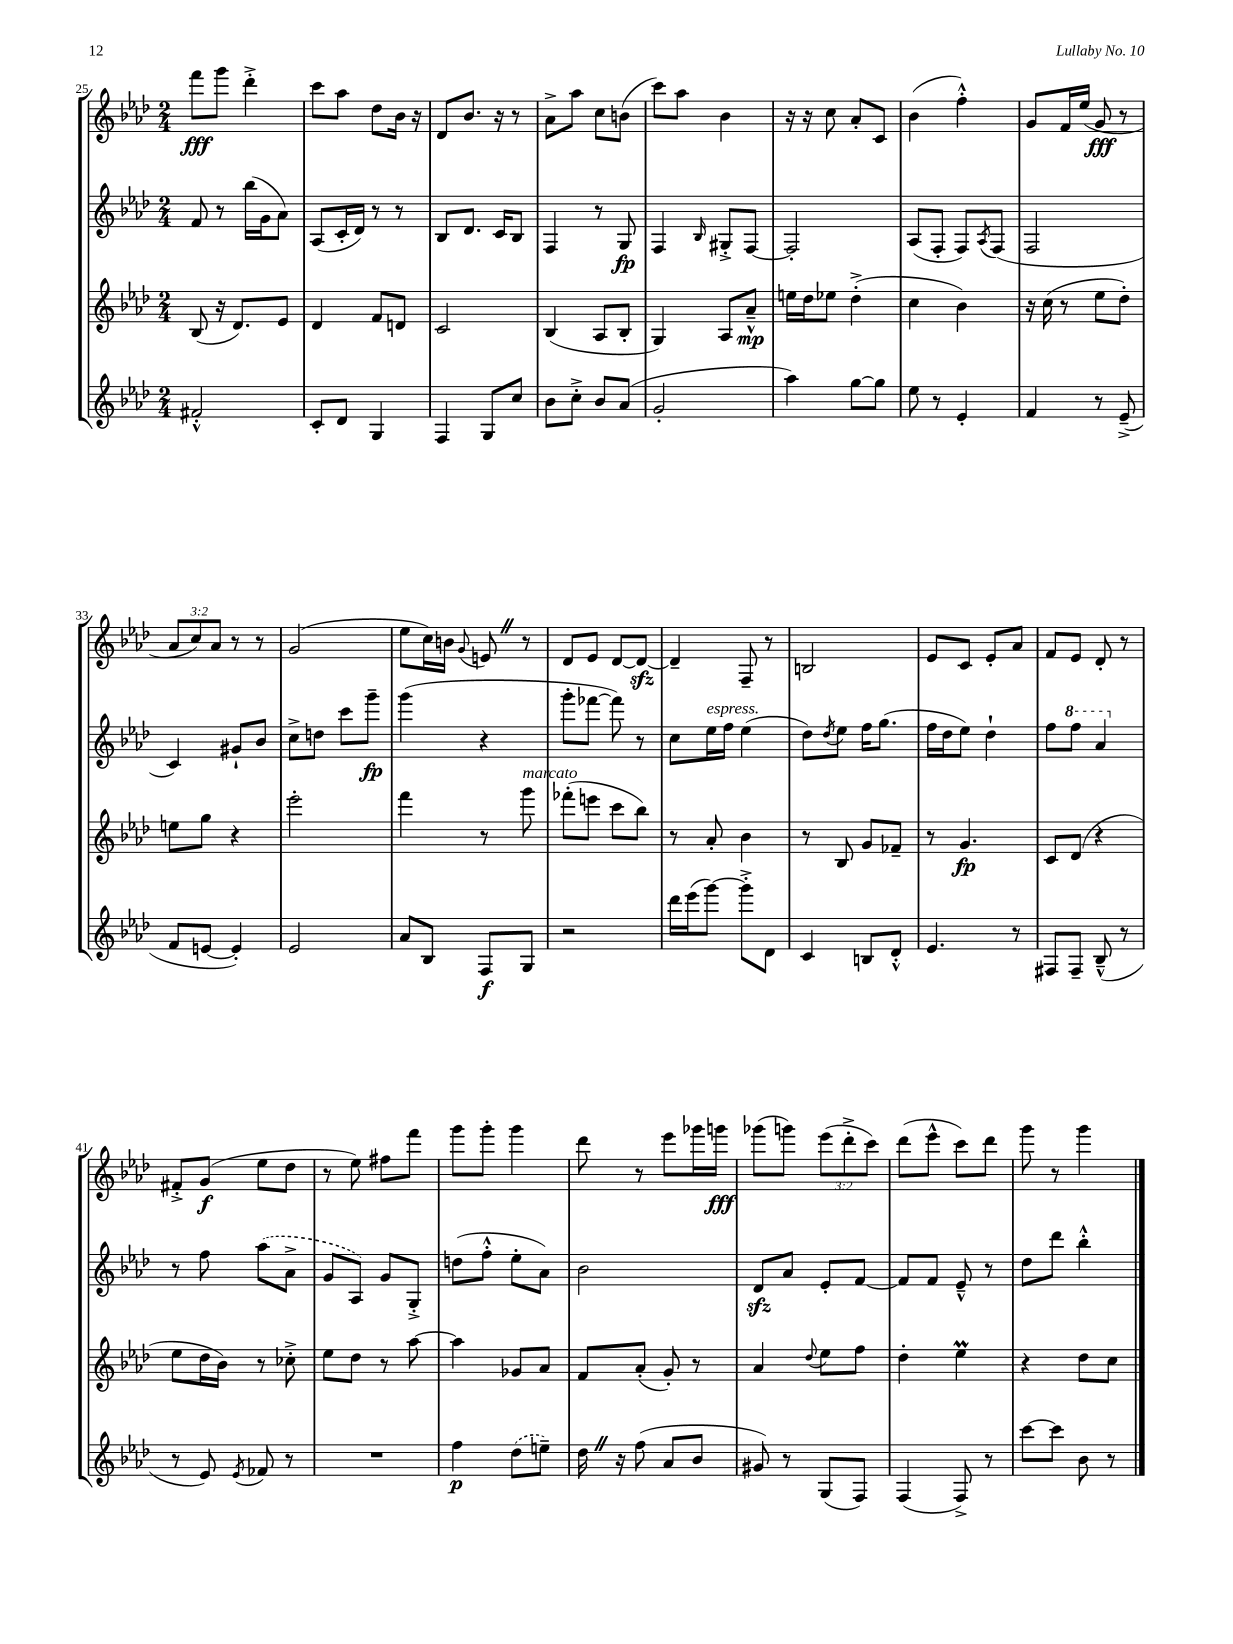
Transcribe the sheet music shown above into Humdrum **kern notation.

**kern	**kern	**kern	**kern
*staff4	*staff3	*staff2	*staff1
*clefG2	*clefG2	*clefG2	*clefG2
*k[b-e-a-d-]	*k[b-e-a-d-]	*k[b-e-a-d-]	*k[b-e-a-d-]
*M2/4	*M2/4	*M2/4	*M2/4
2f#'^^	(8B-	8f	8fff
.	16r	8r	8ggg
.	8.d-)	.	.
.	.	(16bb-	4ddd-'^
.	.	16g	.
.	8e-	8a-)	.
=	=	=	=
8c'	4d-	(8A-	8ccc
8d-	.	16c'	8aa-
.	.	16d-)	.
4G	8f	8r	8dd-
.	8d	8r	16b-
.	.	.	16r
=	=	=	=
4F	2c	8B-	8d-
.	.	8.d-	8.b-
8G	.	.	.
.	.	16c	16r
8cc	.	8B-	8r
=	=	=	=
8b-	(4B-	4F	8a-^
8cc'^	.	.	8aa-
8b-	8A-	8r	8cc
(8a-	8B-'	8G	(8b
=	=	=	=
2g'	4G)	4F	8ccc)
.	.	.	8aa-
.	.	16qqB-	.
.	8A-	8G#'^	4b-
.	8a-~^^	[8F	.
=	=	=	=
4aa-)	16ee	2F']	16r
.	16dd-	.	16r
.	8ee-	.	8cc
[8gg	(4dd-'^	.	8a-'
8gg]	.	.	8c
=	=	=	=
8ee-	4cc	(8A-	(4b-
8r	.	8F'	.
4e-'	4b-)	8F)	4ff'^^)
.	.	8qA-	.
.	.	(8F	.
=	=	=	=
4f	16r	2F	8g
.	(16cc	.	.
.	8r	.	16f
.	.	.	(16ee-
8r	8ee-	.	8g
(8e-~^	8dd-')	.	8r
=	=	=	=
8f	8ee	4c)	12a-
.	.	.	12cc)
[8e	8gg	.	.
.	.	.	12a-
4e'])	4r	8g#`	8r
.	.	8b-	8r
=	=	=	=
2e-	2eee-'	8cc^	(2g
.	.	8dd	.
.	.	8ccc	.
.	.	8ggg~	.
=	=	=	=
8a-	4fff	(4ggg	8ee-
8B-	.	.	16cc)
.	.	.	16b
.	.	.	8qqg
8F	8r	4r	8e
8G	8ggg	.	8r
=	=	=	=
2r	(8fff-'	8ggg'	8d-
.	8eee	[8fff-	8e-
.	8ccc	8fff-])	[8d-
.	8bb-)	8r	8d-_
=	=	=	=
16ddd-	8r	8cc	4d-~]
(16eee-	.	.	.
[8ggg)	8a-'	16ee-	.
.	.	16ff	.
8ggg'^]	4b-	(4ee-	8F~
8d-	.	.	8r
=	=	=	=
4c	8r	8dd-)	2B
.	.	8qdd-	.
.	8B-	8ee-	.
8B	8g	16ff	.
.	.	(8.gg	.
8d-'^^	8f-~	.	.
=	=	=	=
4.e-	8r	16ff	8e-
.	.	16dd-	.
.	4.g	8ee-)	8c
.	.	4dd-`	8e-'
8r	.	.	8a-
=	=	=	=
8F#	8c	8ff	8f
8F#~	(8d-	8fff	8e-
(8B-~^^	4r	4aa-	8d-'
8r	.	.	8r
=	=	=	=
8r	8ee-	8r	8f#'^
8e-)	16dd-	8ff	(8g
.	16b-)	.	.
8qe-	.	.	.
8f-	8r	(8aa-	8ee-
8r	8cc-'^	8a-^	8dd-
=	=	=	=
2r	8ee-	8g	8r
.	8dd-	8A-)	8ee-)
.	8r	8g	8ff#
.	[8aa-	8G'^	8fff
=	=	=	=
4ff	4aa-]	(8dd	8ggg
.	.	8ff'^^	8ggg'
(8dd-	8g-	8ee-'	4ggg
8ee~)	8a-	8a-)	.
=	=	=	=
16dd-	8f	2b-	8ddd-
16r	.	.	.
(8ff	(8a-'	.	8r
8a-	8g')	.	8eee-
8b-	8r	.	16ggg-
.	.	.	16ggg
=	=	=	=
8g#)	4a-	8d-	(8ggg-
8r	.	8a-	8ggg)
.	8qqdd-	.	.
(8G	8ee-	8e-'	(12eee-
.	.	.	12ddd-'^
8F)	8ff	[8f	.
.	.	.	12ccc)
=	=	=	=
(4F	4dd-'	8f]	(8ddd-
.	.	8f	8eee-^^
8F^)	4ee-	8e-~^^	8ccc)
8r	.	8r	8ddd-
=	=	=	=
[8ccc	4r	8dd-	8ggg
8ccc]	.	8ddd-	8r
8b-	8dd-	4bb-'^^	4ggg
8r	8cc	.	.
==	==	==	==
*-	*-	*-	*-
